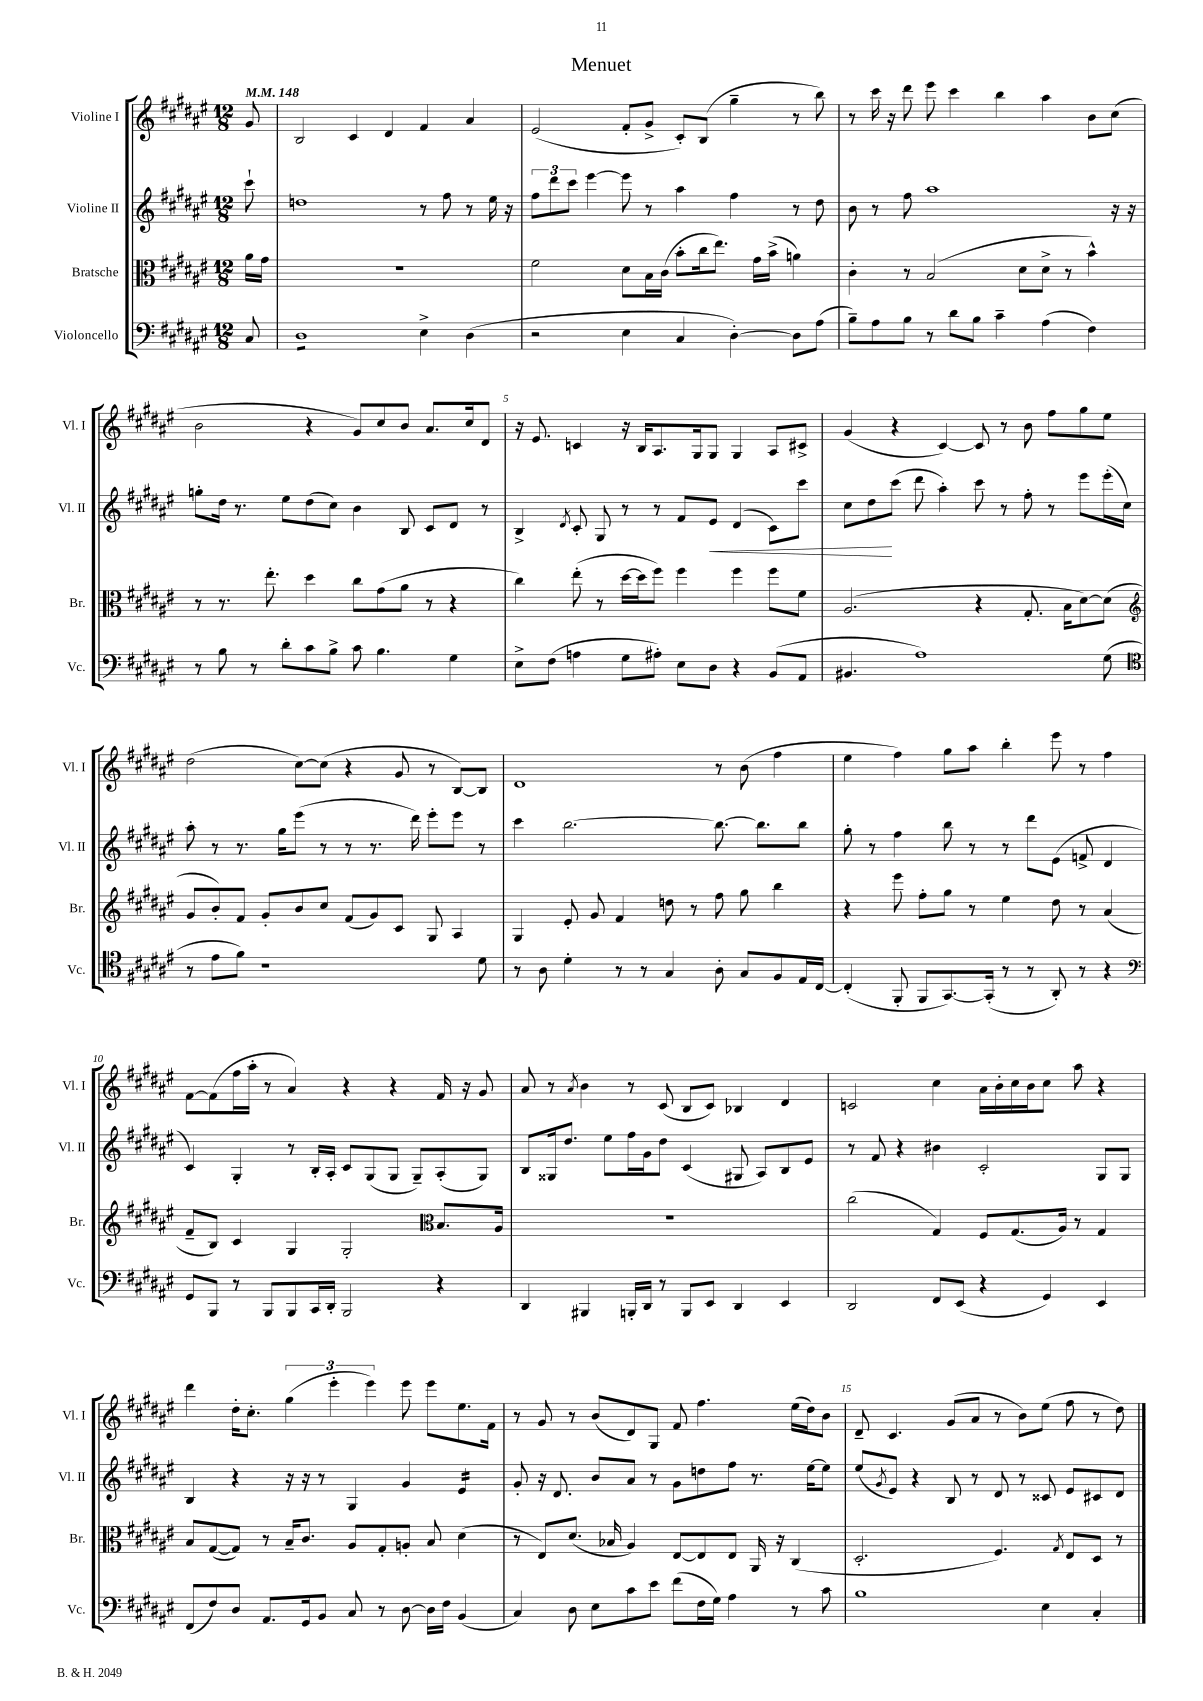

**kern	**kern	**kern	**dynam	**kern
*part4	*part3	*part2	*part2	*part1
*staff4	*staff3	*staff2	*staff2	*staff1
*I"Violoncello	*I"Bratsche	*I"Violine II	*	*I"Violine I
*I'Vc.	*I'Br.	*I'Vl. II	*	*I'Vl. I
*clefF4	*clefC3	*clefG2	*	*clefG2
*k[f#c#g#d#a#e#]	*k[f#c#g#d#a#e#]	*k[f#c#g#d#a#e#]	*	*k[f#c#g#d#a#e#]
*M12/8	*M12/8	*M12/8	*	*M12/8
*MM148	*MM148	*MM148	*	*MM148
=	=	=	=	=
8C#/	16a#\LL	8ccc#`\	.	8g#/
.	16g#\JJ	.	.	.
=1	=1	=1	=1	=1
*tremolo	*	*	*	*
8D#L	1.r	1ddn	.	2B/
8D#	.	.	.	.
8D#	.	.	.	.
8D#	.	.	.	.
8D#	.	.	.	4c#/
8D#	.	.	.	.
8D#	.	.	.	4d#/
8D#J	.	.	.	.
*Xtremolo	*	*	*	*
4E#^\	.	8r	.	4f#/
.	.	8ff#\	.	.
(4D#\	.	8r	.	4a#/
.	.	16ee#\	.	.
.	.	16r	.	.
=2	=2	=2	=2	=2
2r	2f#\	12ff#\L	.	(2e#/
.	.	12ddd#\	.	.
.	.	12ccc#\J	.	.
.	.	[4eee#\	.	.
4E#\	8d#\L	8eee#\]	.	8f#'/L
.	16B\L	8r	.	8g#^/J
.	(16c#\JJ	.	.	.
4C#/	8b'\L	4aa#\	.	8c#'/L)
.	16cc#\k	.	.	(8B/J
.	8.ee#\J)	.	.	.
[4D#'\)	.	4ff#\	.	4gg#~\
.	16g#\LL	.	.	.
.	(16b^\JJ	.	.	.
8D#\L]	4an\)	8r	.	8r
(8A#\J	.	8dd#\	.	8bb\)
=3	=3	=3	=3	=3
8B~\L)	4c#'\	8b\	.	8r
8A#\	.	8r	.	16ccc#\
.	.	.	.	16r
8B\J	8r	8ff#\	.	8ddd#\
8r	(2B/	1aa#	.	8eee#\
8d#\L	.	.	.	4ccc#\
8B\J	.	.	.	.
4c#~\	.	.	.	4bb\
.	8d#\L	.	.	.
(4A#\	8d#^\J	.	.	4aa#\
.	8r	.	.	.
4F#\)	4b^^\)	.	.	8b\L
.	.	16r	.	(8cc#\J
.	.	16r	.	.
!!LO:LB:g=z
=4	=4	=4	=4	=4
8r	8r	8ggn'\L	.	2b\
8B\	8.r	16dd#\Jk	.	.
.	.	8.r	.	.
8r	.	.	.	.
.	8.ee#'\	.	.	.
8d#'\L	.	8ee#\L	.	.
8c#\	4dd#\	(8dd#\	.	4r
8B^\J	.	8cc#\J)	.	.
8c#\	8cc#\L	4b\	.	8g#/L)
4.B\	(8g#\	.	.	8cc#/
.	8a#\J	8B/	.	8b/J
.	8r	8c#/L	.	8.a#/L
4G#\	4r	8d#/J	.	.
.	.	.	.	16cc#/k
.	.	8r	.	8d#/J
=5	=5	=5	=5	=5
8E#^\L	4cc#\)	4B^/	.	16r
.	.	.	.	8.e#/
(8F#\J	.	.	.	.
.	.	8qd#/	.	.
4An\	(8ee#'\	8c#'/	.	4cn/
.	8r	8G#/	.	.
8G#\L	[16dd#\LL	8r	.	16r
.	16dd#\J]	.	.	16B/KL
8A#X'\J)	8ff#\J)	8r	.	8.A#/
8E#\L	4ff#\	8f#/L	.	.
.	.	.	.	16G#/k
!	!	!	!LO:HP:b	!
8D#\J	.	8e#/J	<	8G#/J
4r	4ff#\	(4d#/	.	4G#/
(8BB/L	8ff#\L	8c#\L)	.	8A#/L
8AA#/J	8f#\J	8ccc#\J	.	8c#X^/J
=6	=6	=6	=6	=6
4.BB#X/	(2.A#/	8cc#\L	.	(4g#/
.	.	8dd#\	.	.
.	.	(8ccc#\J	[	4r
1A#)	.	8ddd#\	.	.
.	.	4aa#'\)	.	[4c#/)
.	4r	8ccc#\	.	8c#/]
.	.	8r	.	8r
.	8.G#'/	8ff#'\	.	8b\
.	.	8r	.	8ff#\L
.	16B\KL	.	.	.
.	[8d#\)	8eee#\L	.	8gg#\
(8G#\	(8d#\J]	(16eee#'\L	.	8ee#\J
.	.	16cc#\JJ)	.	.
!!LO:LB:g=z
=7	=7	=7	=7	=7
*clefC4	*clefG2	*	*	*
8r	8g#/L	8aa#'\	.	(2dd#\
8e#\L	8b'/)	8r	.	.
8f#\J)	8f#/J	8.r	.	.
1r	8g#'/L	.	.	.
.	.	16gg#\KL	.	.
.	8b/	(8eee#\J	.	[8cc#\L)
.	8cc#/J	8r	.	(8cc#\J]
.	(8f#/L	8r	.	4r
.	8g#/)	8.r	.	.
.	8c#/J	.	.	8g#/
.	.	16ddd#\)	.	.
.	8G#/	8eee#'\L	.	8r
.	4A#/	8eee#\J	.	[8B/L)
8d#\	.	8r	.	8B/J]
=8	=8	=8	=8	=8
8r	4G#/	4ccc#\	.	1d#
8A#\	.	.	.	.
4d#'\	8e#'/	[2.bb\	.	.
.	8g#/	.	.	.
8r	4f#/	.	.	.
8r	.	.	.	.
4G#/	8ddn\	.	.	.
.	8r	.	.	.
8A#'\	8ff#\	8.bb\_	.	8r
8G#/L	8gg#\	.	.	(8b\
.	.	8.bb\L]	.	.
8F#/	4bb\	.	.	4ff#\
16E#/L	.	8bb\J	.	.
[16C#/JJ	.	.	.	.
=9	=9	=9	=9	=9
(4C#'/]	4r	8gg#'\	.	4ee#\
.	.	8r	.	.
8FF#'/	8eee#\	4ff#\	.	4ff#\)
8FF#/L	8ff#'\L	.	.	.
[8.GG#/)	8gg#\J	8bb\	.	8gg#\L
.	8r	8r	.	8aa#\J
(16GG#'/Jk]	.	.	.	.
8r	4ee#\	8r	.	4bb'\
8r	.	8ddd#\L	.	.
8AA#'/)	8dd#\	(8e#\J	.	8eee#\
8r	8r	8fn^/	.	8r
4r	(4a#/	4d#/	.	4ff#\
!!LO:LB:g=z
=10	=10	=10	=10	=10
*clefF4	*	*	*	*
8GG#/L	8f#~/L	4c#/)	.	[8f#\L
8BBB/J	8B/J)	.	.	(8f#\]
8r	4c#/	4G#'/	.	16ff#\L
.	.	.	.	16aa#'\JJ
8BBB/L	.	.	.	8r
8BBB/	4G#/	8r	.	4a#/)
16CC#/L	.	16B'/LL	.	.
16DD#'/JJ	.	16A#'/JJ	.	.
2BBB/	2G#'/	8c#/L	.	4r
.	.	(8G#/	.	.
.	.	8G#/J	.	4r
.	.	8G#~/L)	.	.
*	*clefC3	*	*	*
4r	8.B/L	(8A#'/	.	16f#/
.	.	.	.	16r
.	.	8G#/J)	.	8g#/
.	16A#/Jk	.	.	.
=11	=11	=11	=11	=11
4DD#/	1.r	8B/L	.	8a#/
.	.	16G##X/k	.	8r
.	.	8.dd#/J	.	.
.	.	.	.	8qa#/
4BBB#X/	.	.	.	4b\
.	.	8ee#\L	.	.
16BBBn'/LL	.	16ff#\L	.	8r
16DD#/JJ	.	16g#\J	.	.
8r	.	8dd#\J	.	(8c#/
8BBB/L	.	(4c#/	.	8B/L
8EE#/J	.	.	.	8c#/J)
4DD#/	.	8G#X/	.	4B-X/
.	.	8A#/L)	.	.
4EE#/	.	8B/	.	4d#/
.	.	8e#/J	.	.
=12	=12	=12	=12	=12
2DD#/	(2cc#\	8r	.	2cn/
.	.	8f#/	.	.
.	.	4r	.	.
8FF#/L	4G#/)	4b#X\	.	4cc#\
(8EE#/J	.	.	.	.
4r	8F#/L	2c#'/	.	16a#\LL
.	.	.	.	16b'\
.	(8.G#/	.	.	16cc#\
.	.	.	.	16b\J
4GG#/)	.	.	.	8cc#\J
.	16A#/Jk)	.	.	.
.	8r	.	.	8aa#\
4EE#/	4G#/	8G#/L	.	4r
.	.	8G#/J	.	.
!!LO:LB:g=z
=13	=13	=13	=13	=13
(8FF#/L	8B/L	4B/	.	4ddd#\
8F#/)	([8G#/	.	.	.
8D#/J	8G#/J])	4r	.	16dd#'\KL
.	.	.	.	8.cc#'\J
8.AA#/L	8r	.	.	.
.	16B~/KL	16r	.	(6gg#\
16GG#/k	8.c#/J	16r	.	.
8BB/J	.	8r	.	.
.	.	.	.	6eee#'\
8C#/	8A#/L	4G#/	.	.
.	.	.	.	6eee#\)
8r	8G#'/	.	.	.
[8D#\	8An'/J	4g#/	.	8eee#\
16D#\LL]	8B/	.	.	8eee#\L
16F#\JJ	.	.	.	.
*	*	*tremolo	*	*
(4BB/	(4d#\	16e#/LL	.	8.ee#\
.	.	16e#/	.	.
.	.	16e#/	.	.
.	.	16e#/JJ	.	16f#\Jk
*	*	*Xtremolo	*	*
=14	=14	=14	=14	=14
4C#/)	8r	8g#'/	.	8r
.	8E#/L)	16r	.	8g#/
.	.	8.d#/	.	.
8D#\	(8.d#/J	.	.	8r
8E#\L	.	8b/L	.	(8b/L
.	16B-X/	.	.	.
8c#\	4A#/)	8a#/J	.	8d#/)
8e#\J	.	8r	.	8G#/J
(8f#\L	[8E#/L	8g#\L	.	8f#/
16F#\L	8E#/]	8ddn\	.	4.ff#\
16G#\JJ)	.	.	.	.
4A#\	8E#/J	8ff#\J	.	.
.	16AA#/	8.r	.	.
.	16r	.	.	.
8r	(4C#/	.	.	(16ee#\LL
.	.	[16ee#\KL	.	16dd#\J)
8c#\	.	8ee#\J]	.	8b\J
=15	=15	=15	=15	=15
1B	2.D#'/	(8ee#/L	.	8d#~/
.	.	8qg#/	.	.
.	.	8e#/J)	.	4.c#/
.	.	4r	.	.
.	.	8B/	.	(8g#/L
.	.	8r	.	8a#/J
.	4.F#/)	8d#/	.	8r
.	.	8r	.	8b\L)
4E#\	.	8c##X/	.	(8ee#\J
.	8qG#/	.	.	.
.	8E#/L	8e#/L	.	8ff#\
4C#'/	8D#/J	8c#X/	.	8r
.	8r	8d#/J	.	8dd#\)
==	==	==	==	==
*-	*-	*-	*-	*-
